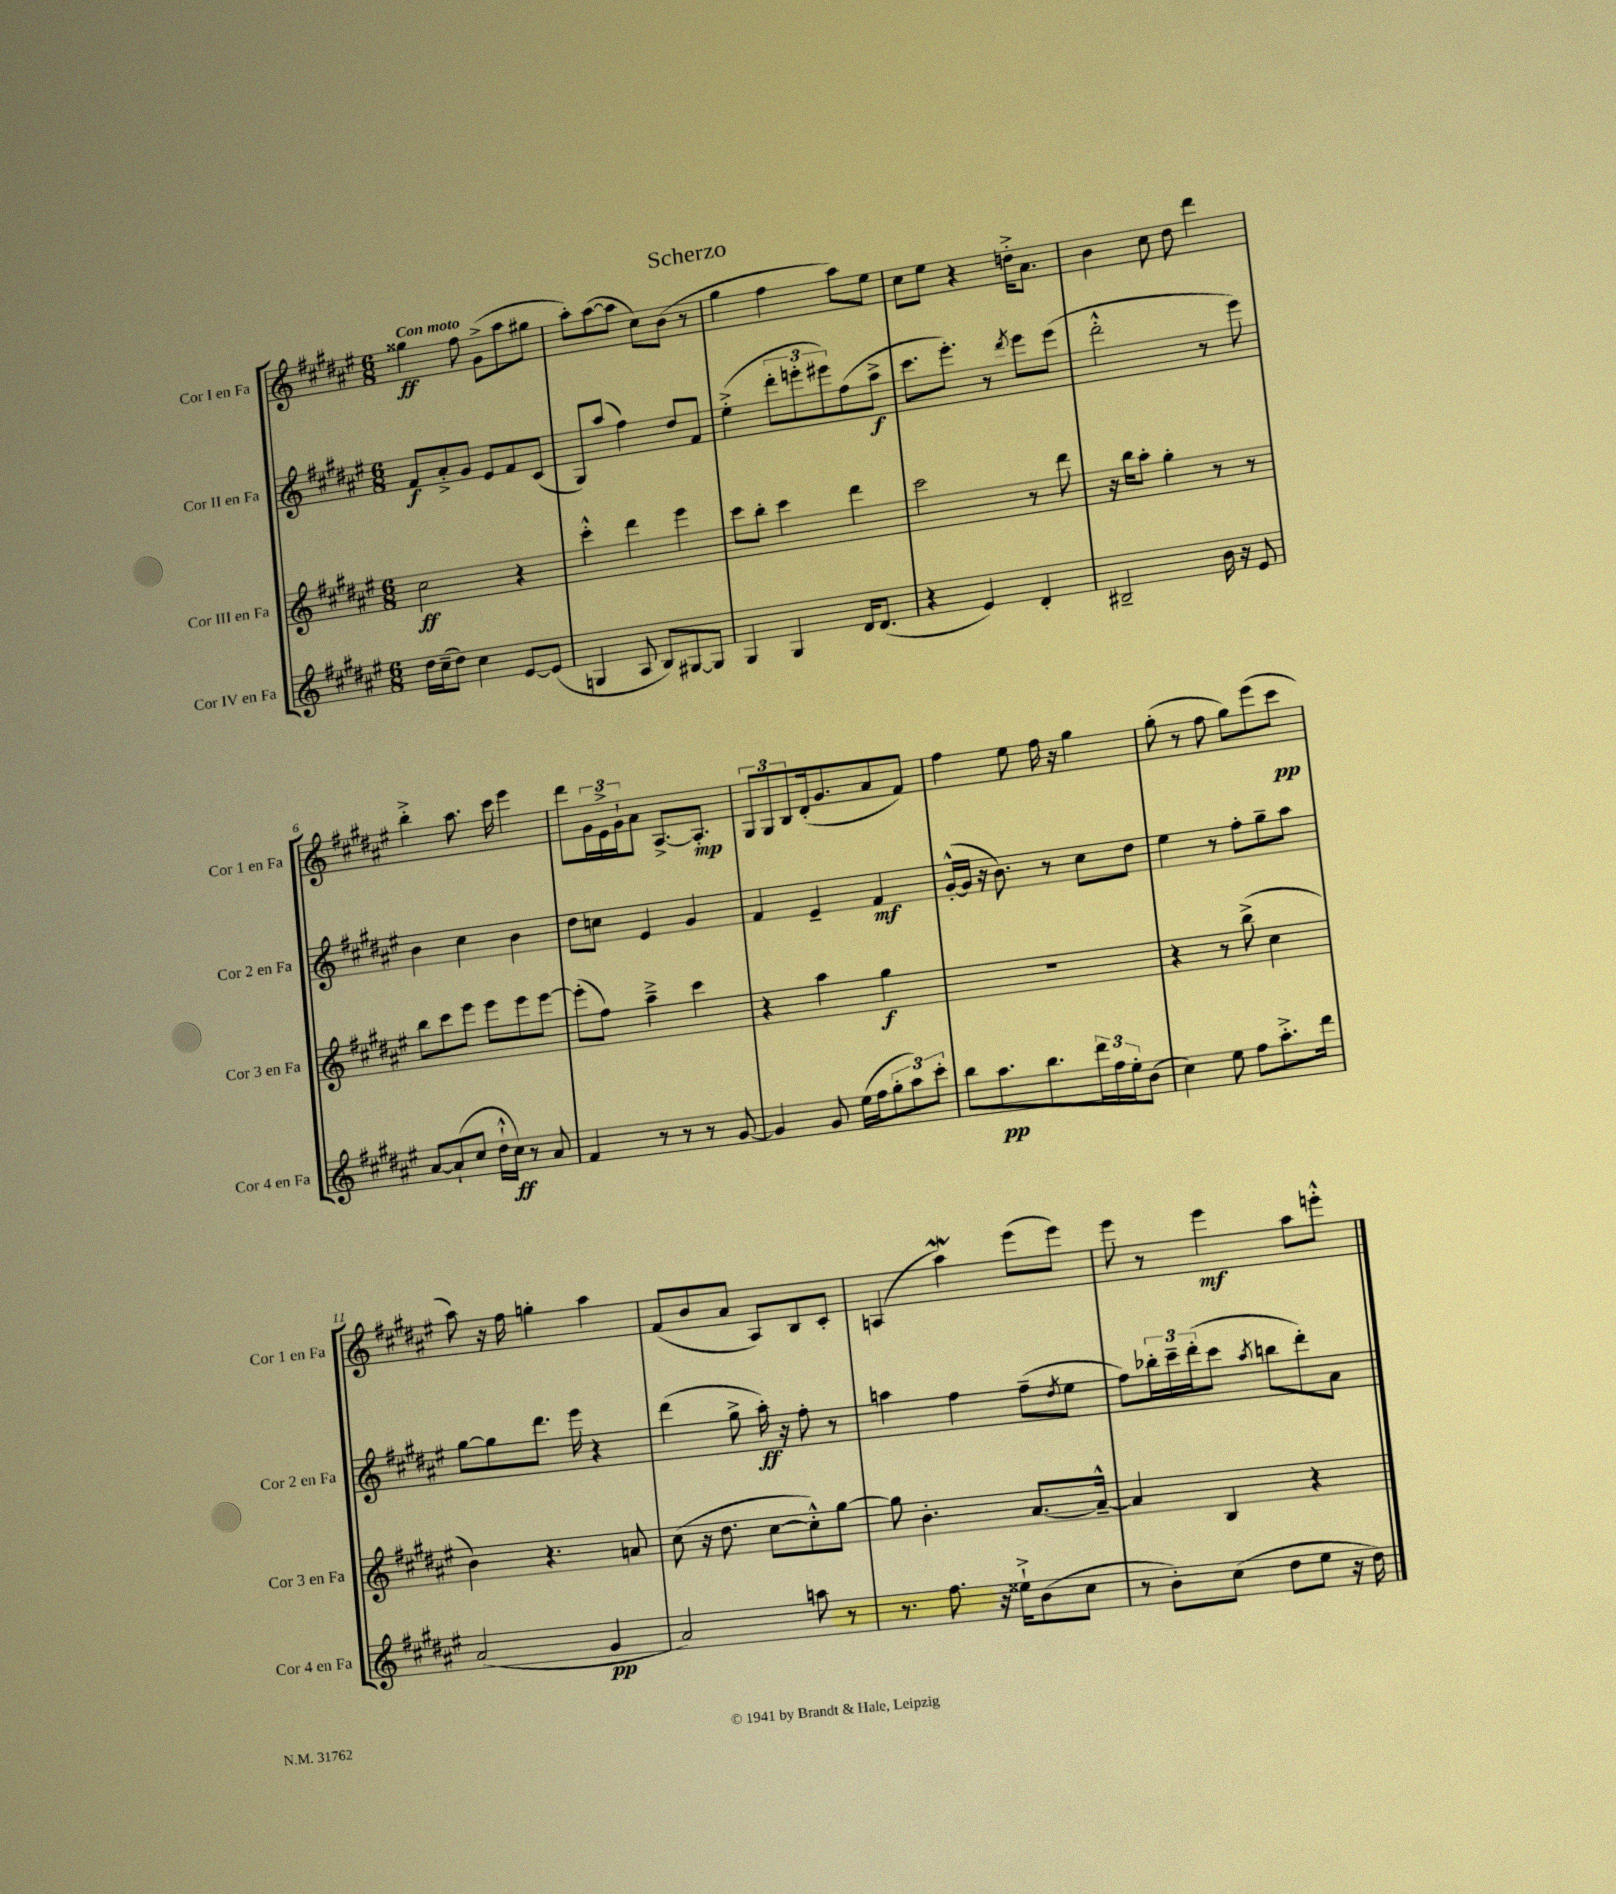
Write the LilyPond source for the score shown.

\header { title = "Scherzo" }
<<
\new StaffGroup <<
\new Staff = "s0" \with { instrumentName = "Cor I en Fa" shortInstrumentName = "Cor 1 en Fa" } {
    \clef treble \key fis \major \numericTimeSignature \time 6/8 \tempo "Con moto"
    gisis''4\ff fis''8 gis'8->( ais''8 gis''8 |
    ais''8-.) ais''8~( ais''8 cis''8) b'8( r8 |
    gis''4 fis''4 ais''8) eis''8 |
    cis''8 eis''8 r4 d''16-.-> ais'8. |
    b'4 cis''8 dis''8 dis'''4 |
    b''4-.-> ais''8. cis'''16 eis'''4 |
    dis'''8 \tuplet 3/2 { gis'16 eis'16-> gis'16-! } ais'8 ais8.~-> ais8.-.\mp |
    \tuplet 3/2 { gis8 gis8 b8 } dis'16-.( gis'8. ais'8 fis'8) |
    fis''4 eis''8 fis''16 r16 gis''4 |
    gis''8-.( r8 fis''8 gis''8) eis'''8( cis'''8\pp |
    ais''8) r16 fis''16 g''4-. ais''4 |
    fis'8( b'8 ais'8 ais8) b8 cis'8-. |
    a4( ais''4\mordent) eis'''8( eis'''8) |
    eis'''8 r8 eis'''4\mf ais''8 e'''8-.-^ \bar "|." |
}
\new Staff = "s1" \with { instrumentName = "Cor II en Fa" shortInstrumentName = "Cor 2 en Fa" } {
    \clef treble \key fis \major \numericTimeSignature \time 6/8
    fis'8\f ais'8-.-> gis'8 eis'8 fis'8 cis'8( |
    gis8) ais''8( fis''4) dis''8 fis'8 |
    eis''4-.->( \tuplet 3/2 { dis'''8-. e'''8-. eis'''8) } fis''8( ais''8->\f |
    cis'''8. eis'''8.-.) r8 \acciaccatura { dis'''8 } eis'''8 eis'''8( |
    dis'''2-.-^ r8 eis'''8) |
    b'4 cis''4 b'4 |
    dis''8 c''8 eis'4 gis'4 |
    fis'4 eis'4-- fis'4\mf |
    gis'16~-.-^( gis'16 r16 b'8.) r8 cis''8 dis''8 |
    eis''4 r8 fis''8-. gis''8-- ais''8 |
    gis''8~ gis''8 dis'''8. eis'''16 r4 |
    dis'''4( gis''8-> ais''16-.\ff) r16 fis''8-. r8 |
    a''4 fis''4 fis''8--( \acciaccatura { dis''8 } eis''8 |
    fis''8) \tuplet 3/2 { bes''16-. cis'''16-- dis'''16-.( } cis'''8 \acciaccatura { ais''8 } b''8 dis'''8-.) ais'8 \bar "|." |
}
\new Staff = "s2" \with { instrumentName = "Cor III en Fa" shortInstrumentName = "Cor 3 en Fa" } {
    \clef treble \key fis \major \numericTimeSignature \time 6/8
    cis''2\ff r4 |
    cis'''4-.-^ dis'''4 eis'''4 |
    cis'''8 b''8-. cis'''4 dis'''4 |
    cis'''2 r8 dis'''8 |
    r16 b''16 ais''8-. gis''4-. r8 r8 |
    b''8 cis'''8 eis'''8 eis'''8 eis'''8 eis'''8~ |
    eis'''8-.( fis''8) ais''4---> cis'''4 |
    r4 ais''4 gis''4\f |
    R2. |
    r4 r8 b''8->( cis''4 |
    b'4) r4. a'8 |
    cis''8( r16 dis''8. cis''8~ cis''8-.-^) gis''8~ |
    gis''8 b'4.-. ais'8.~ ais'16~---^ |
    ais'4 b4 r4 \bar "|." |
}
\new Staff = "s3" \with { instrumentName = "Cor IV en Fa" shortInstrumentName = "Cor 4 en Fa" } {
    \clef treble \key fis \major \numericTimeSignature \time 6/8
    dis''16 cis''16--( dis''8) cis''4 eis'8~ eis'8( |
    g4 ais8 b8) gis8~ gis8 |
    gis4 gis4 dis'16 dis'8.( |
    r4 eis'4) dis'4-. |
    bis2-- b'16 r16 eis'8 |
    ais'8~ ais'8-!( cis''8 dis''16-!-^ cis''16\ff) r8 ais'8 |
    fis'4 r8 r8 r8 gis'8~ |
    gis'4 gis'8 eis''16( fis''16 \tuplet 3/2 { gis''8-. ais''8) cis'''8-. } |
    b''8 ais''8.\pp b''8. \tuplet 3/2 { dis'''16 fis''16 eis''16-. } b'8( |
    cis''4) eis''8 fis''8 ais''8.-.-> dis'''16 |
    ais'2( gis'4\pp |
    ais'2) a''8 r8 |
    r8. fis''8. r16 eisis''16-!-> b'8( cis''8 |
    r8 b'8-.) cis''8( dis''8 eis''8 r16 dis''16) \bar "|." |
}
>>
>>
